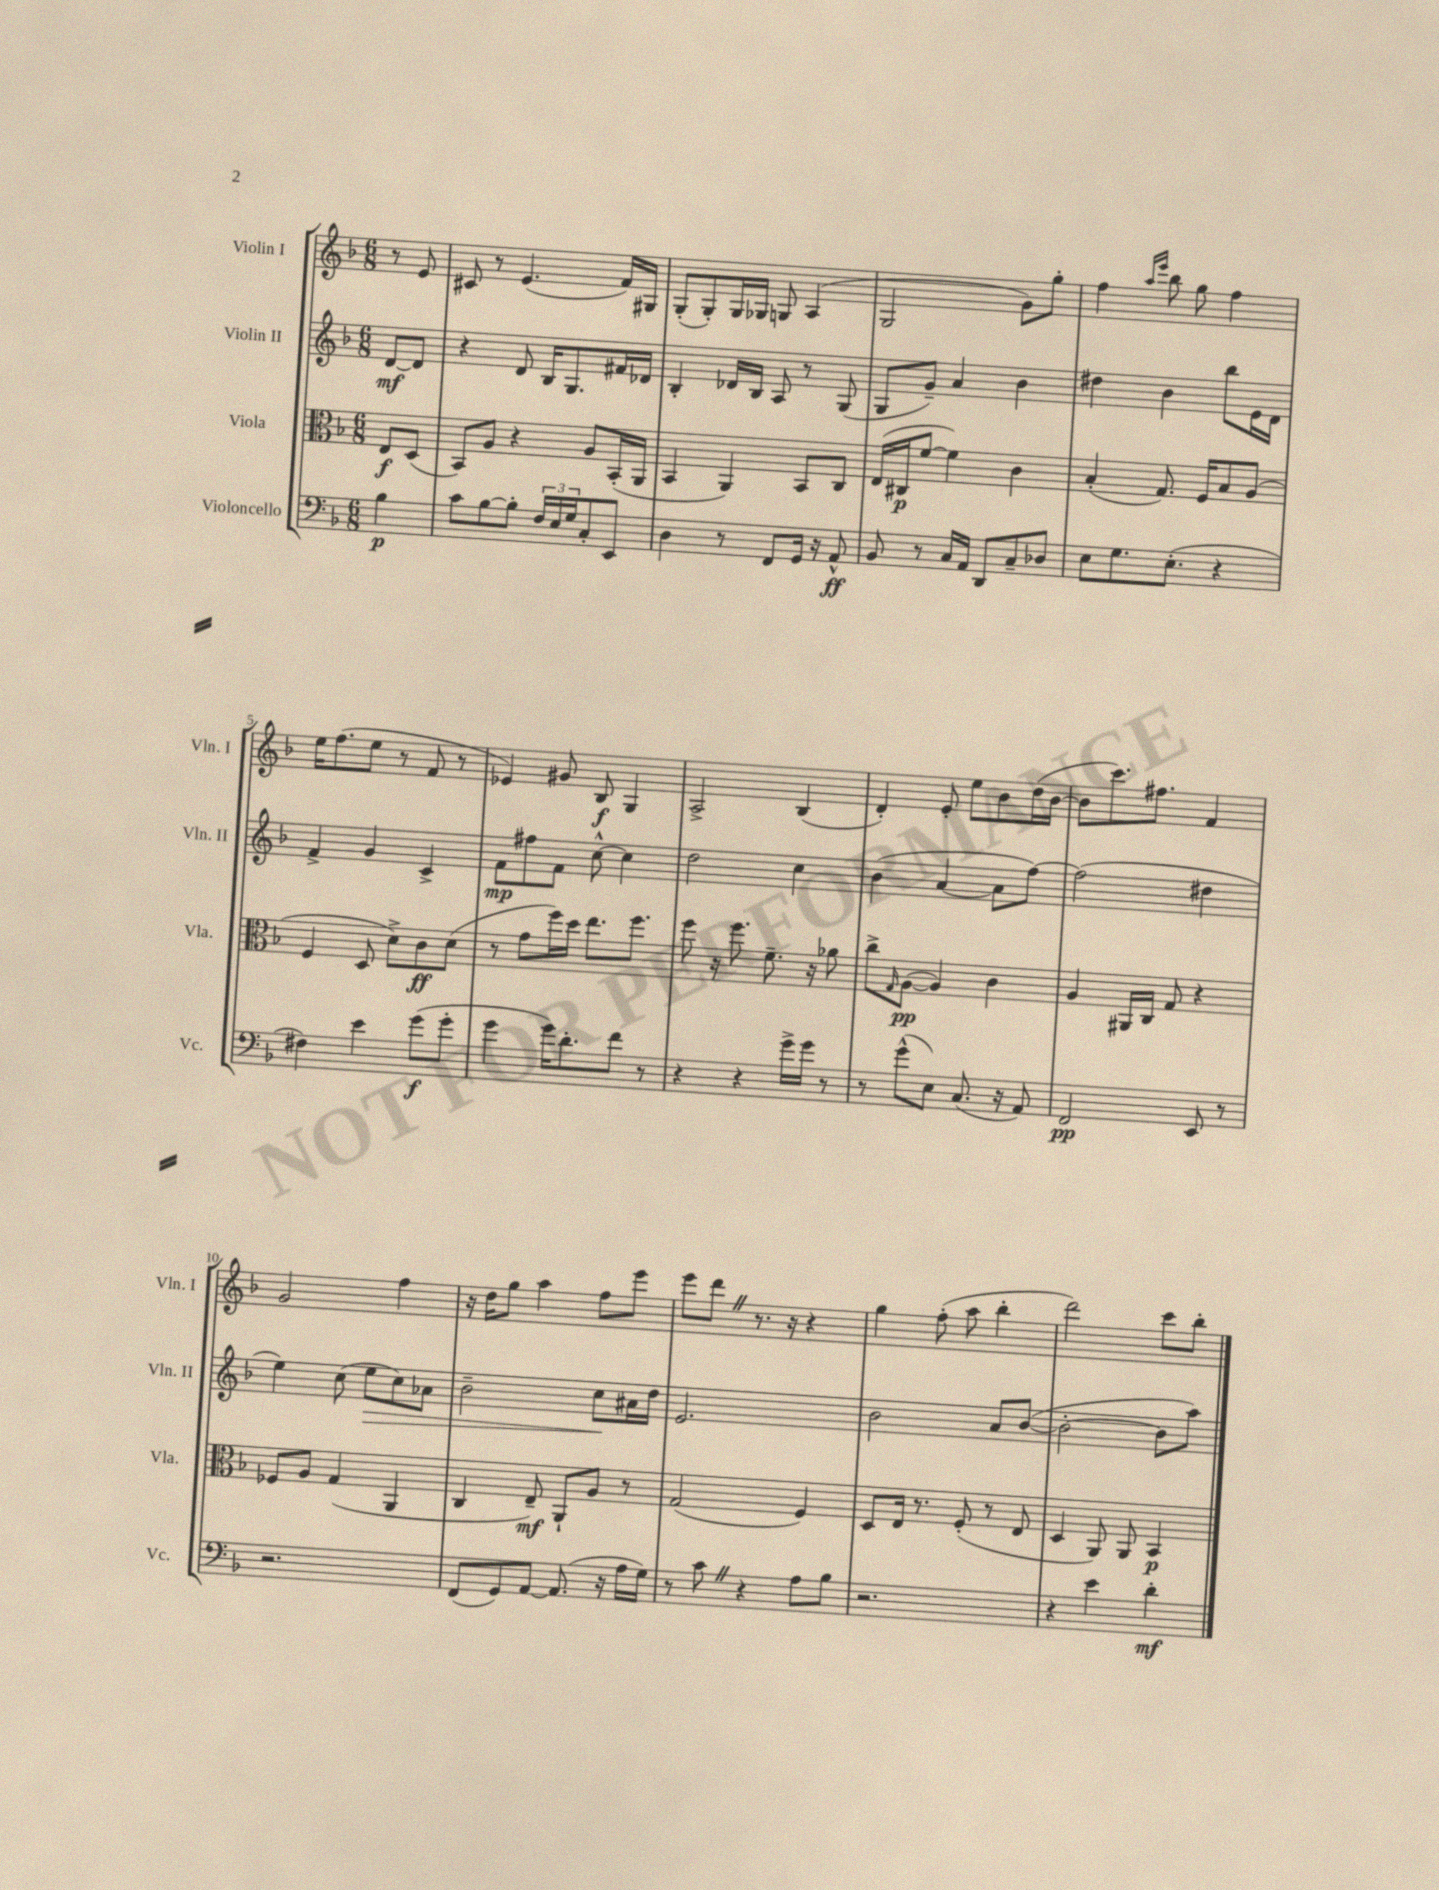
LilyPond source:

<<
\new StaffGroup <<
\new Staff = "s0" \with { instrumentName = "Violin I" shortInstrumentName = "Vln. I" } {
    \clef treble \key f \major \numericTimeSignature \time 6/8 \partial 4
    r8 e'8 |
    cis'8 r8 e'4.( f'16) gis16 |
    g8-.( g8-.) g16 ges16 g8 a4( |
    g2 g'8) g''8-. |
    f''4 \grace { a''16 e'''16 } bes''8 g''8 f''4 |
    e''16 f''8.( e''8 r8 f'8 r8 |
    ees'4) gis'8 bes8\f g4 |
    a2-> bes4( |
    d'4-.) e'8-. e''8 bes'8 d''16( bes'16~ |
    bes'8 c'''8.) fis''8. f'4 |
    g'2 f''4 |
    r16 d''16 g''8 a''4 f''8 e'''8 |
    e'''8 d'''8 \once \override BreathingSign.text = \markup { \musicglyph "scripts.caesura.straight" } \breathe r8. r16 r4 |
    g''4 f''8-.( a''8 bes''4-. |
    d'''2) c'''8 bes''8-. \bar "|." |
}
\new Staff = "s1" \with { instrumentName = "Violin II" shortInstrumentName = "Vln. II" } {
    \clef treble \key f \major \numericTimeSignature \time 6/8 \partial 4
    d'8~\mf d'8 |
    r4 d'8 bes16 g8. fis'16 des'16 |
    bes4-. des'16 bes16 a8 r8 g8( |
    g8 g'8--) a'4 bes'4 |
    dis''4 bes'4 bes''8 e'16 d'16 |
    f'4-> g'4 c'4-> |
    f'8\mp fis''8 f'8 c''8~-^ c''4 |
    d''2 c''4 |
    bes'4( a'4~ a'8 f''8~) |
    f''2( dis''4 |
    e''4) c''8( e''8\> c''8) aes'8 |
    bes'2-- c''8\! ais'16 d''16 |
    e'2. |
    bes'2 a'8 bes'8~( |
    bes'2~-. bes'8 a''8) \bar "|." |
}
\new Staff = "s2" \with { instrumentName = "Viola" shortInstrumentName = "Vla." } {
    \clef alto \key f \major \numericTimeSignature \time 6/8 \partial 4
    e8\f d8( |
    bes,8) a8 r4 a8 bes,16-.( a,16 |
    bes,4 a,4) bes,8 c8 |
    e16( cis16\p f'8~ f'4) c'4 |
    bes4-.( g8.) f16 bes8 a8( |
    f4 d8 d'8->) c'8\ff d'8( |
    r8 g'8 f''16) d''16 e''8. f''8. |
    f''8 r16 f''8. f'8.-- r16 aes'8 |
    c''8-> \grace { g16 } a8~\pp( a4) c'4 |
    a4 ais,16 c16 g8 r4 |
    fes8 a8 g4( a,4 |
    c4 e8--\mf) a,8-! a8 r8 |
    g2( f4) |
    d8 e16 r8. f8-.( r8 e8 |
    d4 a,8) a,8 bes,4\p \bar "|." |
}
\new Staff = "s3" \with { instrumentName = "Violoncello" shortInstrumentName = "Vc." } {
    \clef bass \key f \major \numericTimeSignature \time 6/8 \partial 4
    bes4\p |
    c'8 bes8~ bes8-. \tuplet 3/2 { f16 e16 g16 } c8-. e,8 |
    d4 r8 f,8 g,16 r16 a,8-^\ff |
    bes,8 r8 c16 a,16 d,8 c8-- des8 |
    e8 g8. e8.-.( r4 |
    fis4) e'4 g'8\f( g'8-. |
    g'4 g'16) d'8.-. f'8 r8 |
    r4 r4 g'16-> g'16 r8 |
    r8 g'8-^( e8) c8.( r16 a,8) |
    f,2\pp e,8 r8 |
    r2. |
    f,8( g,8) a,8~ a,8.( r16 a16 g16) |
    r8 c'8 \once \override BreathingSign.text = \markup { \musicglyph "scripts.caesura.straight" } \breathe r4 a8 bes8 |
    r2. |
    r4 e'4 d'4-.\mf \bar "|." |
}
>>
>>
